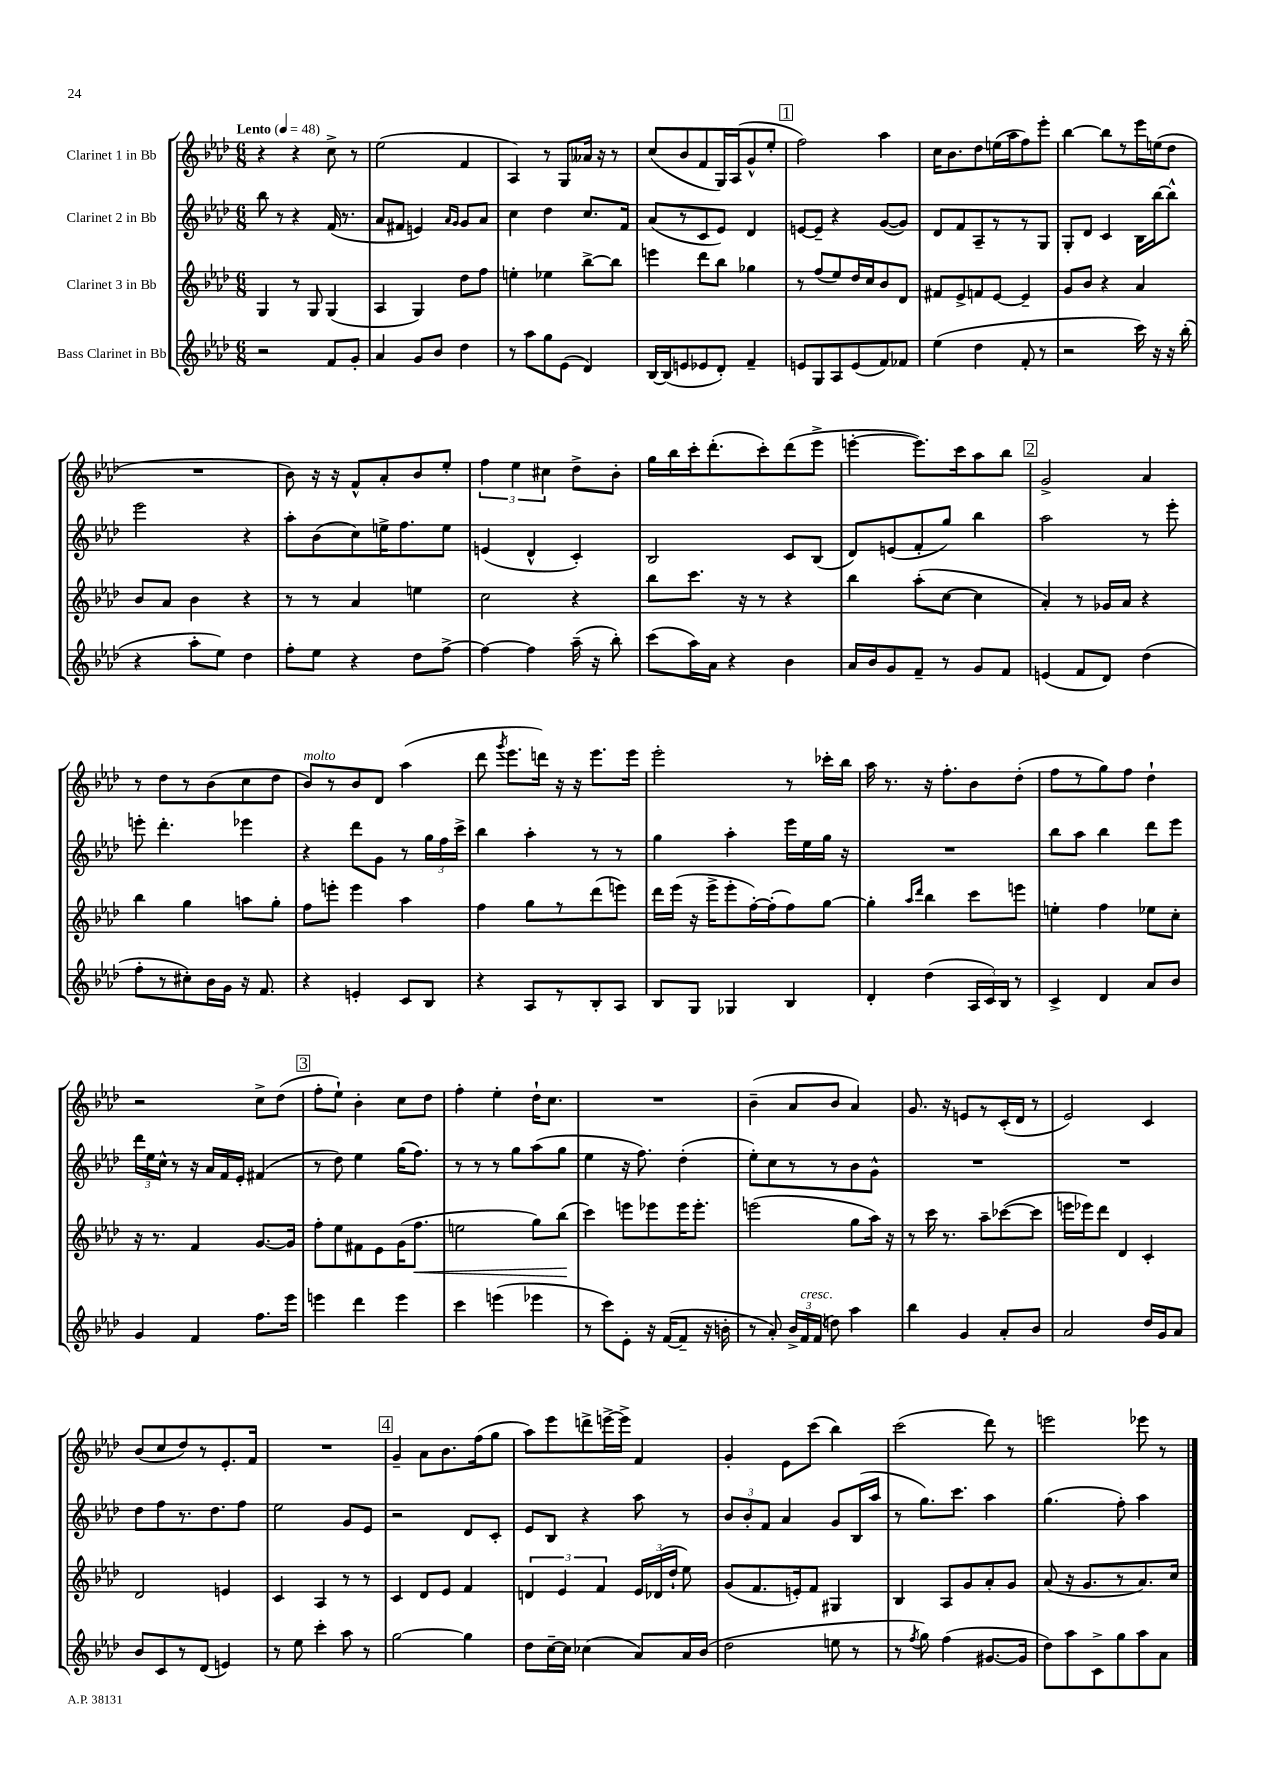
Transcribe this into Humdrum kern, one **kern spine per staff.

**kern	**kern	**kern	**kern
*staff4	*staff3	*staff2	*staff1
*clefG2	*clefG2	*clefG2	*clefG2
*k[b-e-a-d-]	*k[b-e-a-d-]	*k[b-e-a-d-]	*k[b-e-a-d-]
*M6/8	*M6/8	*M6/8	*M6/8
*MM48	*MM48	*MM48	*MM48
2r	4G/	8bb-\	4r
.	.	8r	.
.	8r	4r	4r
.	8G/	.	.
8f/L	(4G/	(16f/	8cc^\
.	.	8.r	.
8g'/J	.	.	8r
=	=	=	=
4a-/	4A-/	8a-/L	(2ee-\
.	.	8f#/J	.
8g/L	4G/)	4e/)	.
8b-/J	.	.	.
.	.	16qqa-/LL	.
.	.	16qqg/JJ	.
4dd-\	8dd-\L	8g/L	4f/
.	8ff\J	8a-/J	.
=	=	=	=
8r	4ee'\	4cc\	4A-/)
8aa-\L	.	.	.
8gg\	4ee-\	4dd-\	8r
(8e-\J	.	.	8G/L
4d-/)	[8bb-^\L	8.cc/L	16a--/Jk
.	.	.	16r
.	8bb-\]J	.	8r
.	.	16f/Jk	.
=	=	=	=
[16B-/LL	4eee\	(8a-/L	(8cc/L
(16B-/]J	.	.	.
8e/	.	8r	8b-/
8e-/	8ddd-\L	8c/	8f/
8d-'/J)	8bb-\J	8e-/J)	16G/L)
.	.	.	(16A-/J
4f~/	4gg-\	4d-/	8g^^/
.	.	.	8ee-'/J
=	=	=	=
8e/L	8r	[8e/L	2ff\)
8G/	(8ff/L	8e~/]J	.
8A-/	8ee-/)	4r	.
(8e/	16dd-/L	.	.
.	16cc/J	.	.
8f/)	8b-/	([8g/L	4aa-\
8f-/J	8d-/J	8g/]J)	.
=	=	=	=
(4ee-\	8f#/L	8d-/L	16cc\LK
.	.	.	8.b-\
.	8e-^/	8f/	.
4dd-\	8f/	8A-~/	8dd-\
.	[8e-/J	8r	(16ee\L
.	.	.	16aa-\J
8f'/	4e-~/]	8r	8ff\)
8r	.	8G/J	8eee-'\J
=	=	=	=
2r	8g/L	8G'/L	[4bb-\
.	8b-/J	8d-/J	.
.	4r	4c/	8bb-\]L
.	.	.	8r
16ccc\)	4a-/	16B-\LL	16eee-\L
16r	.	[16bb-\J	(16ee\J
16r	.	8bb-^^\]J	8dd-\J
(16bb-'\	.	.	.
=	=	=	=
4r	8b-/L	2eee-\	2.r
.	8a-/J	.	.
8aa-'\L	4b-\	.	.
8ee-\J)	.	.	.
4dd-\	4r	4r	.
=	=	=	=
8ff'\L	8r	8aa-'\L	8b-\)
8ee-\J	8r	(8b-\	16r
.	.	.	16r
4r	4a-/	8cc\)	8f^^/L
.	.	16ee^\K	8a-'/
.	.	8.ff\	.
8dd-\L	4ee\	.	8b-/
[8ff^\J	.	8ee\J	8ee-'/J
=	=	=	=
4ff\_	2cc\	(4e/	6ff\
.	.	.	6ee-\
4ff\]	.	4d-^^/	.
.	.	.	6cc#\
(16aa-~\	4r	4c'/)	8dd-^\L
16r	.	.	.
8bb-'\)	.	.	8b-'\J
=	=	=	=
(8ccc\L	8bb-\L	2B-/	16gg\LL
.	.	.	16bb-\
16aa-\L)	8.ccc\J	.	16ccc'\J
16a-\JJ	.	.	(8.ddd-'\
4r	.	.	.
.	16r	.	.
.	8r	.	8ccc'\)
4b-\	4r	8c/L	(8ddd-\
.	.	(8B-/J	8eee-^\J
=	=	=	=
16a-/LL	4bb-\	8d-/L)	[4eee'\
16b-/J	.	.	.
8g/	.	(8e/	.
8f~/J	(8aa-'\L	8f'/	8.eee\]L)
8r	[8cc\J	8gg/J)	.
.	.	.	16ccc\k
8g/L	4cc\]	4bb-\	8aa-\
8f/J	.	.	8bb-\J
=	=	=	=
(4e/	4a-'/)	2aa-\	2g^/
8f/L	8r	.	.
8d-/J)	16g-/LL	.	.
.	16a-/JJ	.	.
(4dd-\	4r	8r	4a-/
.	.	8eee-'\	.
=	=	=	=
8ff'\L	4bb-\	8eee'\	8r
8r	.	4.ddd-'\	8dd-\L
8cc#'\)	4gg\	.	8r
16b-\L	.	.	(8b-\
16g\JJ	.	.	.
16r	8aa\L	4eee-\	8cc\
8.f/	.	.	.
.	8gg'\J	.	8dd-\J
=	=	=	=
4r	8ff\L	4r	8b-/L)
.	8eee'\J	.	8r
4e'/	4eee\	8ddd-\L	8b-/
.	.	8g\J	8d-/J
8c/L	4aa-\	8r	(4aa-\
8B-/J	.	24gg\LL	.
.	.	24ff\	.
.	.	24ccc^\JJ	.
=	=	=	=
4r	4ff\	4bb-\	8ddd-\
.	.	.	8qggg/
.	.	.	8.eee-\L
8A-/L	8gg\L	4aa-'\	.
.	.	.	16ddd\Jk)
8r	8r	.	16r
.	.	.	16r
8B-'/	(8ddd-\	8r	8.eee-\L
8A-/J	8eee\J)	8r	.
.	.	.	16eee-\Jk
=	=	=	=
8B-/L	16ddd-\LL	4gg\	2eee-'\
.	(16eee-\JJ	.	.
8G/J	16r	.	.
.	16eee-^\LK	.	.
4G-/	8eee-'\	4aa-'\	.
.	[16ff'\L)	.	.
.	(16ff'\]J	.	.
4B-/	8ff\)	16eee-\LL	8r
.	.	16ee-\	.
.	[8gg\J	16gg\JJ	16ccc-'\LL
.	.	16r	16bb-\JJ
=	=	=	=
4d-'/	4gg'\]	2.r	16aa-\
.	.	.	8.r
.	16qqaa-/LL	.	.
.	16qqddd-/JJ	.	.
(4dd-\	4bb-\	.	16r
.	.	.	8.ff'\L
24A-/LL	8ccc\L	.	8b-\
24c/)	.	.	.
24B-/JJ	.	.	.
8r	8eee\J	.	(8dd-'\J
=	=	=	=
4c^/	4ee'\	8bb-\L	8ff\L
.	.	8aa-\J	8r
4d-/	4ff\	4bb-\	8gg\)
.	.	.	8ff\J
8a-/L	8ee-\L	8ddd-\L	4dd-`\
8b-/J	8cc'\J	8eee-\J	.
=	=	=	=
4g/	16r	24ddd-\LL	2r
.	.	24ee-\	.
.	8.r	.	.
.	.	24cc^^\JJ	.
.	.	8r	.
4f/	4f/	16r	.
.	.	16a-/LL	.
.	.	16f/	.
.	.	16e-'/JJ	.
8.ff\L	[8.g/L	(4f#/	8cc^\L
.	.	.	(8dd-\J
16eee-\Jk	16g/]Jk	.	.
=	=	=	=
4eee\	8ff'\L	8r	8ff'\L
.	8ee-\	8dd-\)	8ee-`\J)
4ddd-\	8f#\	4ee-\	4b-'\
.	8e-\	.	.
4eee\	(16g\K	(16gg\LK	8cc\L
.	8.ff\J	8.ff\J)	.
.	.	.	8dd-\J
=	=	=	=
4ccc\	2ee\	8r	4ff'\
.	.	8r	.
(4eee\	.	8r	4ee-'\
.	.	8gg\L	.
4eee-\	8gg\L)	(8aa-\	16dd-`\LK
.	.	.	8.cc\J
.	(8bb-\J	8gg\J	.
=	=	=	=
8r	4ccc\)	4ee-\	2.r
8ccc\L)	.	.	.
8e-'\J	8eee\L	16r	.
.	.	8.ff\)	.
16r	8eee-\	.	.
([16f/LK	.	.	.
8f~/]J	16eee-\K	(4dd-'\	.
.	8.eee-'\J	.	.
16r	.	.	.
16b'\	.	.	.
=	=	=	=
8r	(2eee\	8ee-'\L)	(4b-~\
8a-'/)	.	8cc\	.
24b-^/LL	.	8r	8a-/L
24f/	.	.	.
(24f/JJ	.	.	.
8dd\)	.	8r	8b-/J
4aa-\	8gg\L	8b-\	4a-/)
.	16aa-\Jk)	8g^^\J	.
.	16r	.	.
=	=	=	=
4bb-\	8r	2.r	8.g/
.	16ccc\	.	.
.	8.r	.	16r
4g/	.	.	8e/L
.	8aa-~\L	.	8r
8a-'/L	([8ccc-\	.	(16c'/L
.	.	.	16d-/JJ
8b-/J	8ccc-\]J	.	8r
=	=	=	=
2a-/	16eee\LL	2.r	2e-/)
.	16eee-\J)	.	.
.	8ddd-\J	.	.
.	4d-/	.	.
16dd-/LL	4c'/	.	4c/
16g/J	.	.	.
8a-/J	.	.	.
=	=	=	=
8b-/L	2d-/	8dd-\L	(8b-/L
8c/	.	8ff\	8cc/
8r	.	8.r	8dd-/)
(8d-/J	.	.	8r
.	.	8.dd-\	.
4e/)	4e/	.	8.e-'/
.	.	8ff\J	.
.	.	.	16f/Jk
=	=	=	=
8r	4c/	2ee-\	2.r
8ee-\	.	.	.
4ccc'\	4A-/	.	.
8aa-\	8r	8g/L	.
8r	8r	8e-/J	.
=	=	=	=
[2gg\	4c/	2r	4g~/
.	8d-/L	.	8a-\L
.	8e-/J	.	8.b-\
4gg\]	4f/	8d-/L	.
.	.	.	(16ff\k
.	.	8c'/J	8gg\J
=	=	=	=
8dd-\L	6d/	8e-/L	8aa-\L)
[16cc~\L	.	8B-/J	8eee-\
.	6e-/	.	.
16cc\]JJ	.	.	.
(4cc-\	.	4r	8ddd^\
.	6f/	.	.
.	.	.	[16eee^\L
.	.	.	16eee^\]JJ
8a-/L)	24e-/LL	8aa-\	4f/
.	(24d-/	.	.
.	24dd-`/JJ	.	.
16a-/L	8ee-\)	8r	.
(16b-/JJ	.	.	.
=	=	=	=
2dd-\	(8g/L	12b-/L	4g'/
.	.	12b-'/	.
.	8.f/	.	.
.	.	12f/J	.
.	.	4a-/	8e-\L
.	16e'/k)	.	.
.	8f/J	.	(8ccc\J
8ee\	4G#/	8g/L	4bb-\)
8r	.	(16B-/L	.
.	.	16aa-/JJ	.
=	=	=	=
8r	4B-/	8r	(2ccc\
8qff/	.	.	.
8gg\)	.	8.gg\L)	.
(4ff\	8A-/L	.	.
.	.	8.ccc\J	.
.	8g/	.	.
[8.g#/L	8a-'/	4aa-\	8ddd-\)
.	8g/J	.	8r
16g#/]Jk	.	.	.
=	=	=	=
8dd-\L)	(8a-/	(4.gg\	2eee\
8aa-\	16r	.	.
.	8.g/L	.	.
8c^\	.	.	.
8gg\	8r	8ff'\)	.
8aa-\	8.a-/)	4aa-\	8eee-\
8a-\J	.	.	8r
.	16cc/Jk	.	.
==	==	==	==
*-	*-	*-	*-
